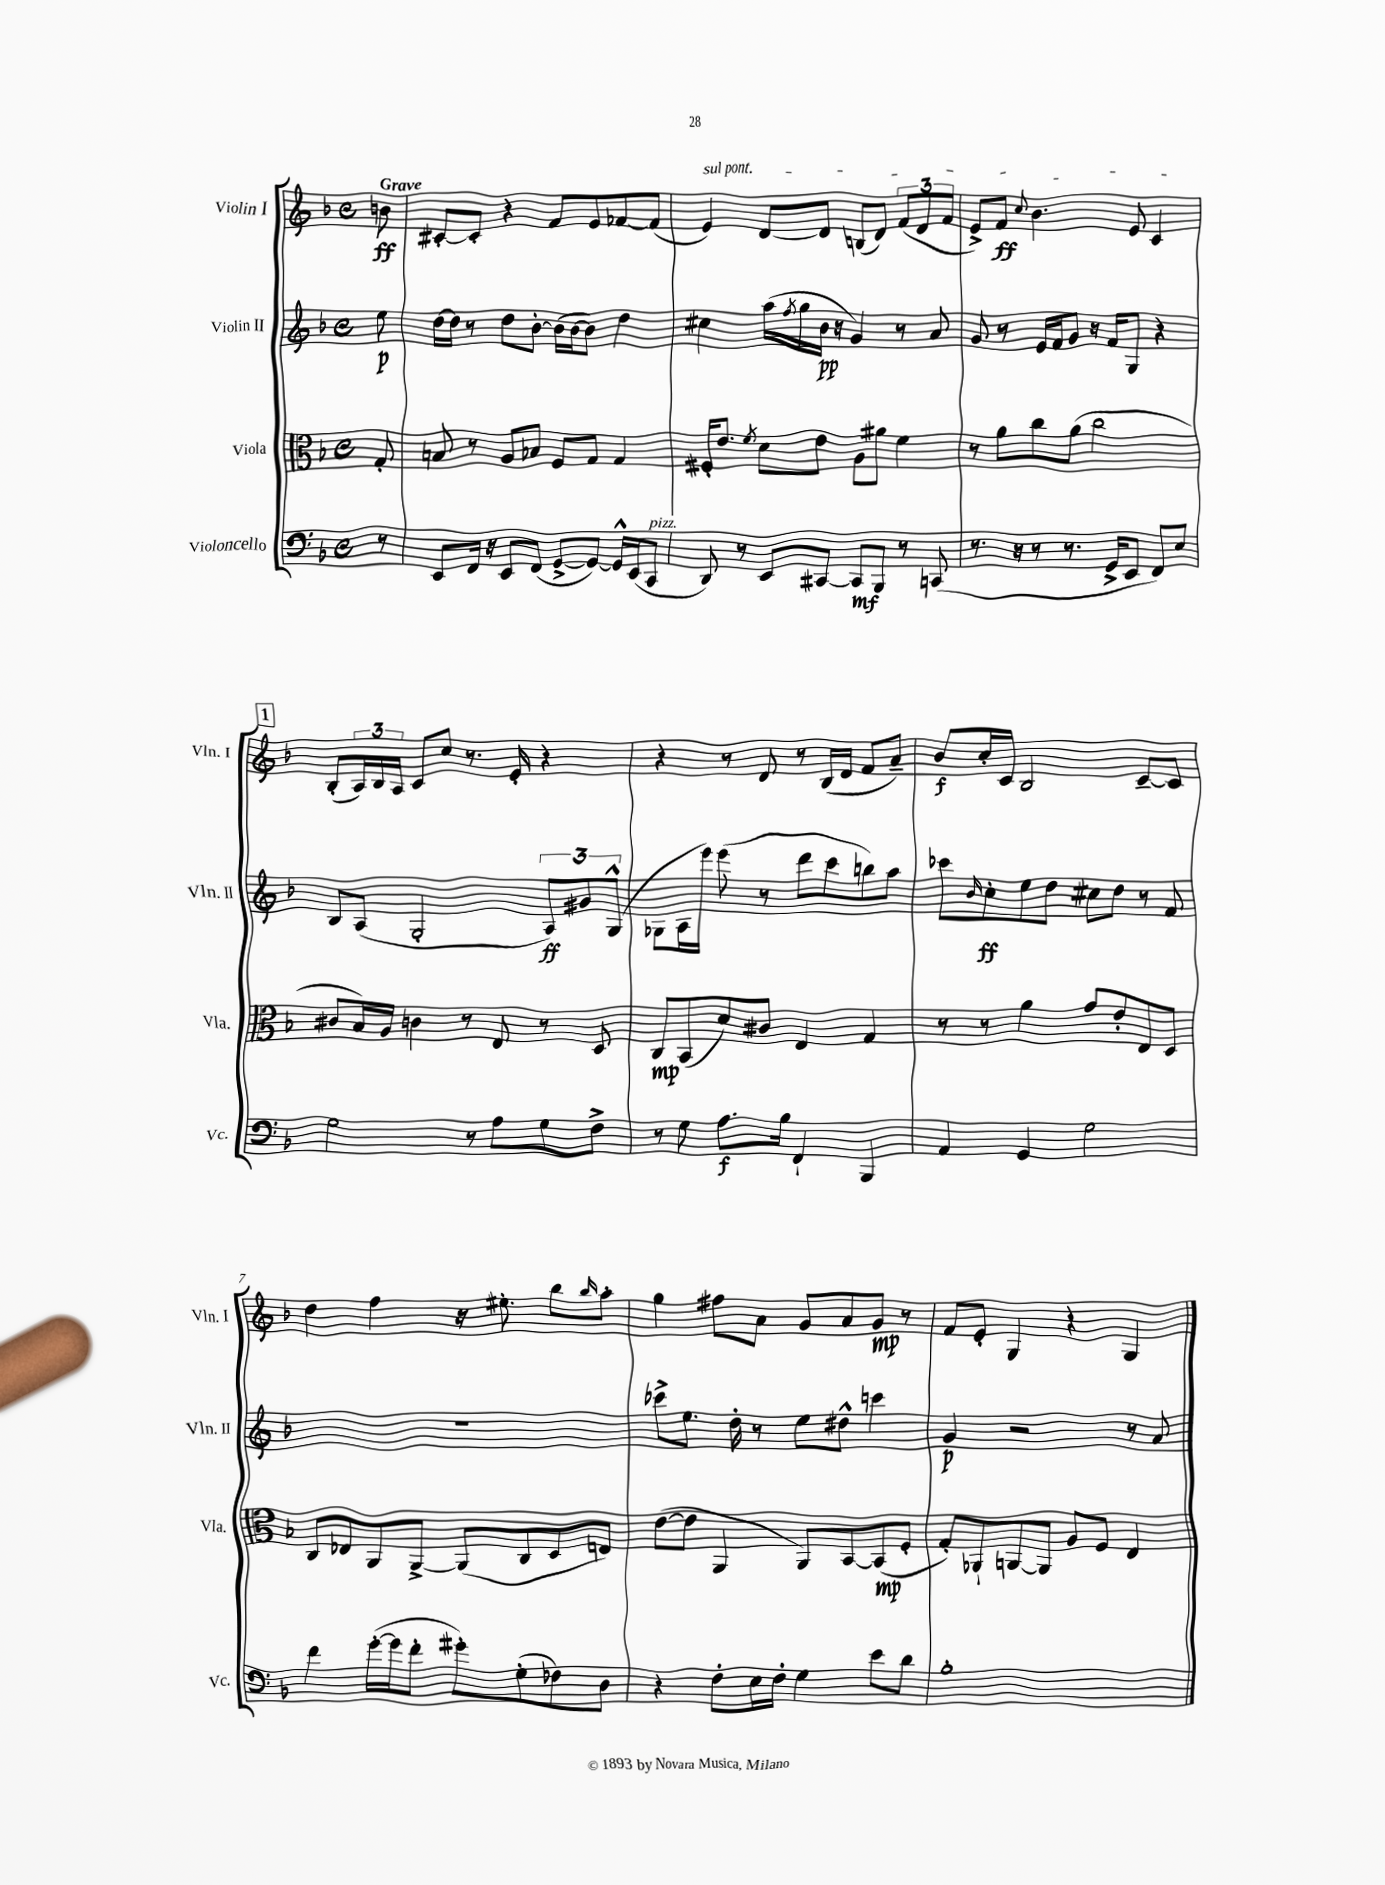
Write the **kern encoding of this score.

**kern	**dynam	**kern	**dynam	**kern	**dynam	**kern	**dynam
*part4	*part4	*part3	*part3	*part2	*part2	*part1	*part1
*staff4	*staff4	*staff3	*staff3	*staff2	*staff2	*staff1	*staff1
*I"Violoncello	*	*I"Viola	*	*I"Violin II	*	*I"Violin I	*
*I'Vc.	*	*I'Vla.	*	*I'Vln. II	*	*I'Vln. I	*
*clefF4	*	*clefC3	*	*clefG2	*	*clefG2	*
*k[b-]	*	*k[b-]	*	*k[b-]	*	*k[b-]	*
*M4/4	*	*M4/4	*	*M4/4	*	*M4/4	*
*met(c)	*	*met(c)	*	*met(c)	*	*met(c)	*
=	=	=	=	=	=	=	=
!	!	!	!	!	!	!LO:TX:a:B:t=Grave	!
8r	.	8G'/	.	8ee\	p	8bn\	ff
=1	=1	=1	=1	=1	=1	=1	=1
8EE/L	.	8Bn/	.	[16dd\LL	.	[8c#X'/L	.
.	.	.	.	16dd\JJ]	.	.	.
16FF/Jk	.	8r	.	8r	.	8c#'/J]	.
16r	.	.	.	.	.	.	.
8EE/L	.	8A/L	.	8dd\L	.	4r	.
(8FF/J	.	8B-X/J	.	[8b-'\J	.	.	.
[8GG^/L	.	8F/L	.	(16b-\LL]	.	8f/L	.
.	.	.	.	[16b-\J	.	.	.
8GG/J_)	.	8G/J	.	8b-\J])	.	8e/	.
16GG^^/LL]	.	4G/	.	4dd\	.	[8f-X/	.
(16EE/J	.	.	.	.	.	.	.
!LO:TX:a:i:t=pizz.	!	!	!	!	!	!	!
8CC/J	.	.	.	.	.	(8f-/J]	.
=2	=2	=2	=2	=2	=2	=2	=2
!	!	!	!	!	!	!LO:TX:a:i:t=sul pont.	!
8DD/)	.	16F#X'/KL	.	4cc#X\	.	4e/)	.
.	.	8.e/J	.	.	.	.	.
8r	.	.	.	.	.	.	.
.	.	8qf/	.	.	.	.	.
8EE/L	.	8d\L	.	(16aa\LL	.	[8d/L	.
.	.	.	.	8qff/	.	.	.
.	.	.	.	16gg\	.	.	.
[8CC#X/J	.	8e\J	.	16b-\JJ	pp	8d/J]	.
.	.	.	.	16r	.	.	.
8CC#/L]	mf	8A\L	.	4g/)	.	(8Bn/L	.
8BBB-/J	.	8a#X\J	.	.	.	8d/J)	.
8r	.	4f\	.	8r	.	(12f/L	.
.	.	.	.	.	.	12d/	.
(8CCn/	.	.	.	8a/	.	.	.
.	.	.	.	.	.	12f/J	.
=3	=3	=3	=3	=3	=3	=3	=3
8.r	.	8r	.	8g/	.	8e^/L)	.
.	.	8a\L	.	8r	.	8f/J	ff
16r	.	.	.	.	.	.	.
.	.	.	.	.	.	8qqcc/	.
8r	.	8cc\	.	16e/LL	.	4.b-\	.
.	.	.	.	16f/J	.	.	.
8.r	.	(8a\J	.	8g/J	.	.	.
.	.	2cc\	.	16r	.	.	.
16GG^/KL	.	.	.	16f/KL	.	.	.
8EE/J	.	.	.	8G/J	.	8e/	.
8FF/L)	.	.	.	4r	.	4c/	.
8E/J	.	.	.	.	.	.	.
!!LO:LB:g=z
!!LO:REH:place=s1:t=1
=4	=4	=4	=4	=4	=4	=4	=4
2G\	.	8c#X/L	.	8B-/L	.	(8B-'/L	.
.	.	16B-/L)	.	(8A/J	.	24A/L)	.
.	.	.	.	.	.	24B-/	.
.	.	16A/JJ	.	.	.	.	.
.	.	.	.	.	.	24A/JJ	.
.	.	4cn\	.	2G'/	.	8c/L	.
.	.	.	.	.	.	8cc/J	.
8r	.	8r	.	.	.	8.r	.
8A\L	.	8E/	.	.	.	.	.
.	.	.	.	.	.	16e'/	.
8G\	.	8r	.	12A/L)	ff	4r	.
.	.	.	.	12g#X/	.	.	.
8F^\J	.	8D/	.	.	.	.	.
.	.	.	.	(12G^^/J	.	.	.
=5	=5	=5	=5	=5	=5	=5	=5
8r	.	8C/L	mp	8G-X\L	.	4r	.
8G\	.	(8BB-/	.	16A\L	.	.	.
.	.	.	.	16eee\JJ)	.	.	.
8.A\L	f	8d/)	.	(8eee\	.	8r	.
.	.	8c#X/J	.	8r	.	8d/	.
16B-\Jk	.	.	.	.	.	.	.
4FF`/	.	4E/	.	8ddd\L	.	8r	.
.	.	.	.	8ccc\	.	(16B-/LL	.
.	.	.	.	.	.	16d/JJ	.
4BBB-/	.	4G/	.	8bbn\)	.	8f/L	.
.	.	.	.	8aa\J	.	8a~/J)	.
=6	=6	=6	=6	=6	=6	=6	=6
4AA/	.	8r	.	8ccc-X\L	.	8b-/L	f
.	.	.	.	16qqb-/	.	.	.
.	.	8r	.	8cc'\	ff	16cc'/L	.
.	.	.	.	.	.	16c/JJ	.
4GG/	.	4a\	.	8ee\	.	2B-/	.
.	.	.	.	8dd\J	.	.	.
2G\	.	8g/L	.	8cc#X\L	.	.	.
.	.	8e'/	.	8dd\J	.	.	.
.	.	8E/	.	8r	.	[8c~/L	.
.	.	8D/J	.	8f/	.	8c/J]	.
!!LO:LB:g=z
=7	=7	=7	=7	=7	=7	=7	=7
4f\	.	8C/L	.	1r	.	4dd\	.
.	.	8E-X/	.	.	.	.	.
([16g'\LL	.	8AA/	.	.	.	4ff\	.
16g\J]	.	.	.	.	.	.	.
8f'\J	.	[8AA^/J	.	.	.	.	.
8g#X'\L)	.	(8AA/L]	.	.	.	16r	.
.	.	.	.	.	.	8.ee#X'\	.
(8G'\	.	8C/	.	.	.	.	.
8F-X\)	.	8D/	.	.	.	8bb-\L	.
.	.	.	.	.	.	16qqbb-/	.
8D\J	.	8En/J)	.	.	.	8aa'\J	.
=8	=8	=8	=8	=8	=8	=8	=8
4r	.	([8e\L	.	8ccc-X^\L	.	4gg\	.
.	.	8e\J]	.	8.ee\J	.	.	.
8F'\L	.	4AA/	.	.	.	8ff#X\L	.
.	.	.	.	16dd'\	.	.	.
16E\L	.	.	.	8r	.	8a\J	.
16F'\JJ	.	.	.	.	.	.	.
4G\	.	8AA/L)	.	8ee\L	.	8g/L	.
.	.	[8BB-/	.	8dd#X^^\J	.	8a/	.
8e\L	.	(8BB-/]	mp	4cccn\	.	8g/J	mp
8d\J	.	8F'/J	.	.	.	8r	.
=9	=9	=9	=9	=9	=9	=9	=9
1B-'	.	8G'/L)	.	4g/	p	8f/L	.
.	.	8AA-X`/	.	.	.	8e'/J	.
.	.	[8AAn/	.	2r	.	4G/	.
.	.	8AA/J]	.	.	.	.	.
.	.	8A/L	.	.	.	4r	.
.	.	8F/J	.	.	.	.	.
.	.	4E/	.	8r	.	4G/	.
.	.	.	.	8a/	.	.	.
==	==	==	==	==	==	==	==
*-	*-	*-	*-	*-	*-	*-	*-
